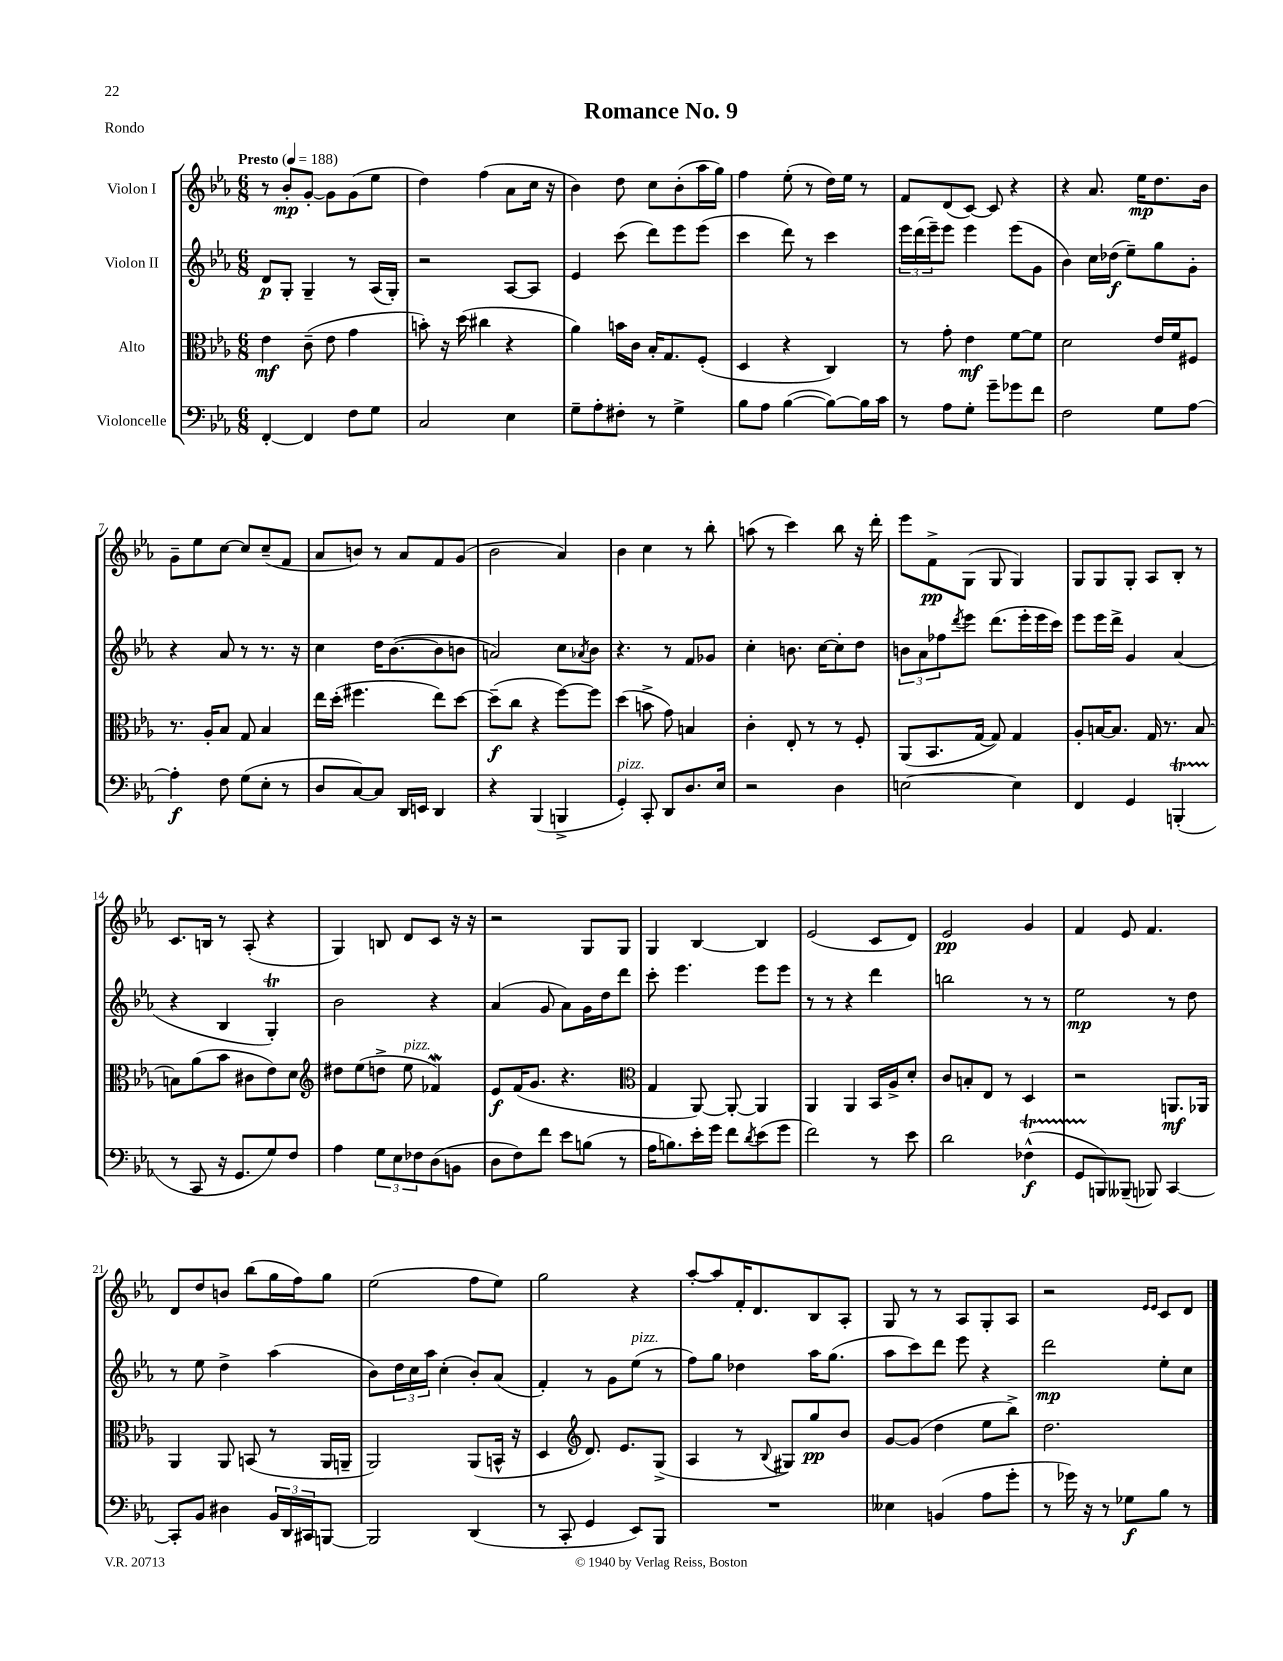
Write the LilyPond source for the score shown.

\header { title = "Romance No. 9" piece = "Rondo" }
<<
\new StaffGroup <<
\new Staff = "s0" \with { instrumentName = "Violon I" } {
    \clef treble \key ees \major \numericTimeSignature \time 6/8 \tempo "Presto" 4 = 188
    r8 bes'8-.\mp g'8~-. g'8 g'8( ees''8 |
    d''4) f''4( aes'8 c''16 r16 |
    bes'4) d''8 c''8 bes'8-.( aes''16 g''16) |
    f''4 ees''8-.( r8 d''16) ees''16 r8 |
    f'8 d'8( c'8~) c'8 r4 |
    r4 aes'8. ees''16\mp d''8. bes'16 |
    g'8-- ees''8 c''8~ c''8 c''8--( f'8 |
    aes'8 b'8) r8 aes'8 f'8 g'8( |
    bes'2 aes'4) |
    bes'4 c''4 r8 bes''8-. |
    a''8( r8 c'''4) bes''8 r16 d'''16-. |
    ees'''8 f'8->\pp g8( g8 g4) |
    g8 g8 g8-. aes8 bes8-. r8 |
    c'8. b16 r8 aes8-.( r4 |
    g4) b8 d'8 c'8 r16 r16 |
    r2 g8 g8 |
    g4 bes4~ bes4 |
    ees'2( c'8 d'8) |
    ees'2\pp g'4 |
    f'4 ees'8 f'4. |
    d'8 d''8 b'8 bes''8( g''16 f''16) g''8 |
    ees''2( f''8 ees''8) |
    g''2 r4 |
    aes''8~-. aes''8 f'16-. d'8. bes8 aes8-. |
    g8 r8 r8 aes8 g8-. aes8 |
    r2 \grace { ees'16 ees'16 } c'8 d'8 \bar "|." |
}
\new Staff = "s1" \with { instrumentName = "Violon II" } {
    \clef treble \key ees \major \numericTimeSignature \time 6/8
    d'8\p g8-. g4-- r8 aes16( g16-.) |
    r2 aes8~ aes8 |
    ees'4 c'''8( d'''8) ees'''8 ees'''8( |
    c'''4 d'''8) r8 c'''4 |
    \tuplet 3/2 { ees'''16 d'''16( ees'''16--) } ees'''8 ees'''4 ees'''8( g'8 |
    bes'4) c''16 des''16\f( ees''8--) g''8 g'8-. |
    r4 aes'8 r8 r8. r16 |
    c''4 d''16 bes'8.~( bes'8 b'8 |
    a'2) c''8 \acciaccatura { aes'8 } bes'8 |
    r4. r8 f'8 ges'8 |
    c''4-. b'8. c''16~ c''8-. d''8 |
    \tuplet 3/2 { b'8 aes'8 fes''8 } \acciaccatura { d'''8 } ees'''8 d'''8.( ees'''16-. ees'''16 c'''16) |
    ees'''8 ees'''16 d'''16-> g'4 aes'4( |
    r4 bes4 g4-.\trill) |
    bes'2 r4 |
    aes'4( g'8 aes'8) g'16 d''16 d'''8 |
    c'''8-. ees'''4. ees'''8 ees'''8 |
    r8 r8 r4 d'''4 |
    b''2 r8 r8 |
    ees''2\mp r8 d''8 |
    r8 ees''8 d''4-> aes''4( |
    bes'8) \tuplet 3/2 { d''16 c''16 aes''16 } c''4-.( bes'8-.) aes'8( |
    f'4-.) r8 g'8 ees''8^\markup { \italic "pizz." }( r8 |
    f''8) g''8 des''4 aes''16 g''8.( |
    aes''8 c'''8) d'''8 ees'''8 r4 |
    d'''2\mp ees''8-. c''8 \bar "|." |
}
\new Staff = "s2" \with { instrumentName = "Alto" } {
    \clef alto \key ees \major \numericTimeSignature \time 6/8
    ees'4\mf c'8--( ees'8 g'4 |
    b'8-.) r16 d''16( cis''4 r4 |
    aes'4) b'16 c'16 bes16-. g8. f8-.( |
    d4 r4 c4) |
    r8 g'8-. ees'4\mf f'8~ f'8 |
    d'2 ees'16 f'16 fis8 |
    r8. aes16-. bes8 g8 bes4 |
    ees''16 d''16-.( fis''4. ees''8) d''8~ |
    d''8--\f( c''8 r4 f''8~) f''8 |
    d''4( b'8-> g'8) b4 |
    c'4-. ees8-. r8 r8 f8-. |
    aes,8( bes,8. g16~ g8) g4 |
    aes8-. b16~ b8. g16 r8. b8~ |
    b8 aes'8( bes'8 cis'8 ees'8) d'8 |
    \clef treble dis''8 ees''8( d''8-> ees''8^\markup { \italic "pizz." } fes'4\mordent) |
    ees'8\f f'16( g'8. r4. |
    \clef alto g4 aes,8~) aes,8~-. aes,4 |
    aes,4 aes,4 bes,16 aes16-> d'8-. |
    c'8 b8-. ees8 r8 d4 |
    r2 a,8.\mf aes,16 |
    aes,4 aes,8 b,8( r8 aes,16 a,16-- |
    aes,2) aes,8( b,16-^ r16 |
    d4 \clef treble d'8.) ees'8. g8->( |
    aes4 r8 \appoggiatura { bes8 } gis8) g''8\pp bes'8 |
    g'8~ g'8( d''4 ees''8 bes''8->) |
    d''2. \bar "|." |
}
\new Staff = "s3" \with { instrumentName = "Violoncelle" } {
    \clef bass \key ees \major \numericTimeSignature \time 6/8
    f,4~-. f,4 f8 g8 |
    c2 ees4 |
    g8-- aes8-. fis8-. r8 g4-> |
    bes8 aes8 bes4~( bes8~) bes16 c'16 |
    r8 aes8 g8-. g'8-- ges'8 f'8 |
    f2 g8 aes8~ |
    aes4-.\f f8 g8( ees8-. r8 |
    d8 c8~) c8 d,16 e,16 d,4 |
    r4 bes,,4( b,,4-> |
    g,4-.^\markup { \italic "pizz." }) c,8-. d,8 d8. ees16 |
    r2 d4 |
    e2~ e4 |
    f,4 g,4 b,,4-.\startTrillSpan( |
    r8\stopTrillSpan c,8 r16 g,8. g8) f8 |
    aes4 \tuplet 3/2 { g8 ees8 fes8 } d8( b,8 |
    d8 f8) f'8 ees'8 b8( r8 |
    aes16 b8.) ees'16-. g'16 f'8 \acciaccatura { d'8 } ees'8( g'8 |
    f'2) r8 ees'8 |
    d'2 fes4-^\startTrillSpan\f( |
    g,8 b,,8\stopTrillSpan) beses,,8--( bes,,8) c,4~ |
    c,8-. bes,8 dis4 \tuplet 3/2 { bes,16 d,16 cis,16 } b,,8~ |
    b,,2 d,4( |
    r8 c,8-. g,4 ees,8) bes,,8 |
    R2. |
    eeses4 b,4( aes8 g'8-. |
    r8 ges'16) r16 r8 ges8\f bes8 r8 \bar "|." |
}
>>
>>
